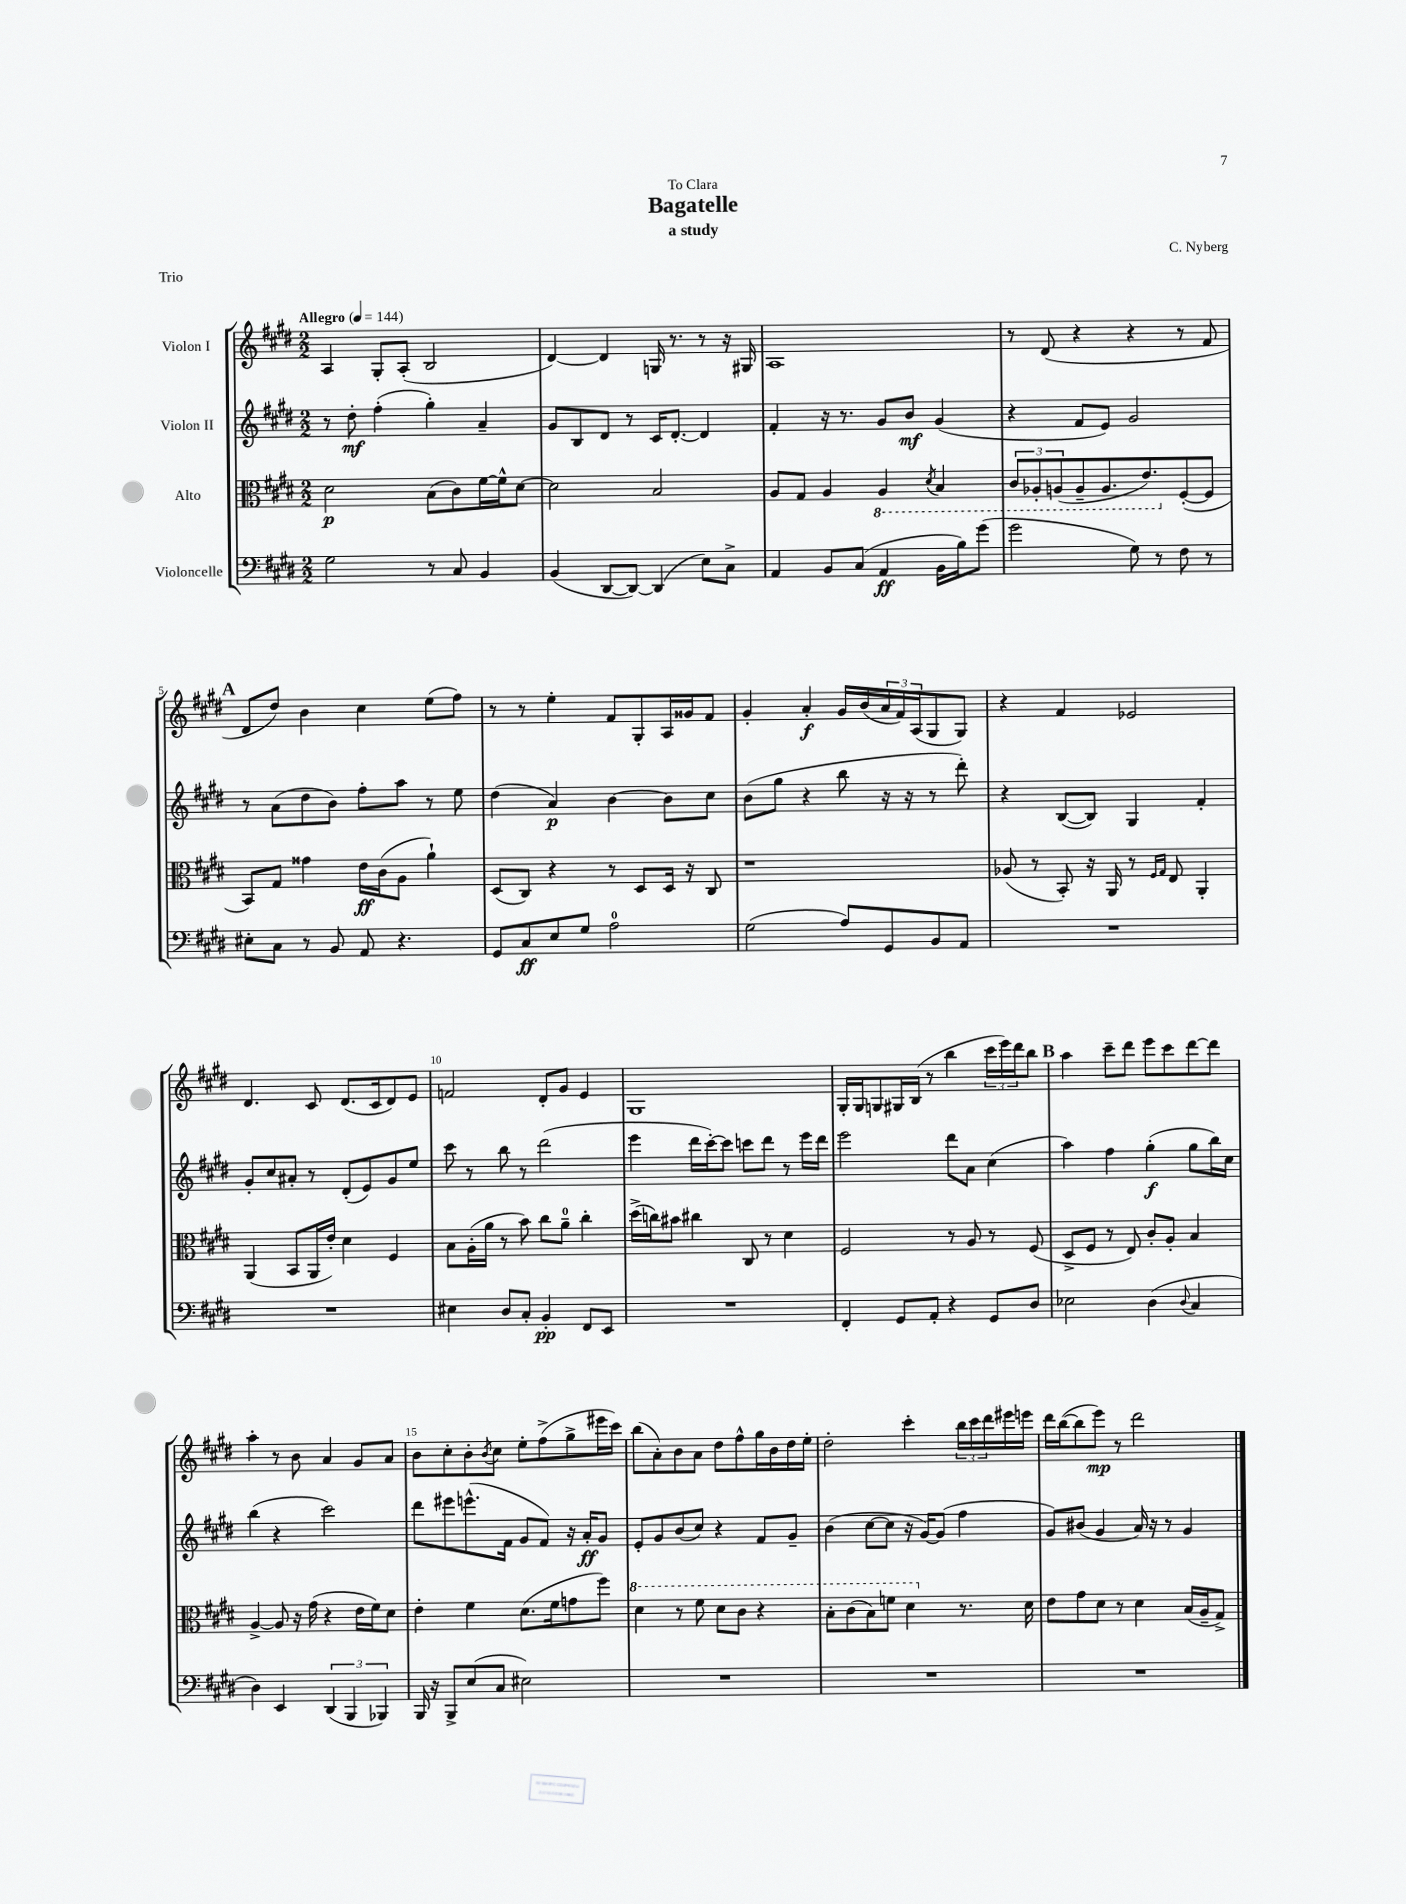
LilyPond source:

\header { title = "Bagatelle" composer = "C. Nyberg" subtitle = "a study" dedication = "To Clara" piece = "Trio" }
<<
\new StaffGroup <<
\new Staff = "s0" \with { instrumentName = "Violon I" } {
    \clef treble \key e \major \numericTimeSignature \time 2/2 \tempo "Allegro" 4 = 144
    a4 gis8-. a8-.( b2 |
    dis'4~) dis'4 g16 r8. r8 r16 gis16 |
    a1 |
    r8 dis'8( r4 r4 r8 fis'8 |
    \mark \markup { \bold "A" } dis'8 dis''8) b'4 cis''4 e''8( fis''8) |
    r8 r8 e''4-. fis'8 gis8-. a16 gisis'16 fis'8 |
    gis'4-. a'4-.\f gis'16 b'16( \tuplet 3/2 { a'16 fis'16) a16( } gis8 gis8) |
    r4 fis'4 ees'2 |
    dis'4. cis'8 dis'8.( cis'16 dis'8) e'8 |
    f'2 dis'8-. gis'8 e'4 |
    gis1 |
    gis16-. gis16 g8 gis16 b16( r8 b''4 \tuplet 3/2 { cis'''16 e'''16) dis'''16 } b''8 |
    \mark \markup { \bold "B" } a''4 cis'''8-- dis'''8 e'''8 cis'''8 dis'''8~ dis'''8 |
    a''4-. r8 b'8 a'4 gis'8 a'8 |
    b'8 cis''8-. b'8-. \acciaccatura { b'8 } cis''8 e''8-. fis''8->( gis''8-> eis'''16 cis'''16) |
    b''8( a'8-.) b'8 a'8 dis''8 fis''8-^ gis''16 b'16 dis''16 e''16-. |
    dis''2-. cis'''4-. \tuplet 3/2 { b''16 cis'''16 dis'''16 } eis'''16 e'''16 |
    dis'''16 b''16~( b''8 e'''8\mp) r8 dis'''2 \bar "|." |
}
\new Staff = "s1" \with { instrumentName = "Violon II" } {
    \clef treble \key e \major \numericTimeSignature \time 2/2
    r8 dis''8-.\mf fis''4-.( gis''4-.) a'4-- |
    gis'8 b8 dis'8 r8 cis'16 dis'8.~-. dis'4 |
    fis'4-. r16 r8. gis'8 b'8\mf gis'4( |
    r4 fis'8 e'8) gis'2 |
    \mark \markup { \bold "A" } r8 a'8( dis''8 b'8) fis''8-. a''8 r8 e''8 |
    dis''4( a'4\p) b'4~ b'8 cis''8 |
    b'8( gis''8 r4 b''8 r16 r16 r8 dis'''8-.) |
    r4 b8~( b8) gis4 fis'4-. |
    gis'8-. cis''8 ais'8-. r8 dis'8-.( e'8) gis'8 e''8 |
    cis'''8 r8 b''8 r8 dis'''2( |
    e'''4 dis'''16 cis'''16~-.) cis'''8 c'''8 dis'''8 r8 e'''16 dis'''16 |
    e'''2 dis'''8 a'8 cis''4( |
    \mark \markup { \bold "B" } a''4) fis''4 gis''4-.\f( gis''8 b''16) cis''16 |
    b''4( r4 cis'''2) |
    dis'''8 eis'''8 e'''8.-^( fis'16 gis'8 fis'8) r16 a'16-.\ff gis'8 |
    e'8-. gis'8 b'8( cis''8) r4 fis'8 gis'8-- |
    b'4( cis''8~ cis''8 r16 gis'16~) gis'8( fis''4 |
    gis'8) bis'8( gis'4 a'16) r16 r8 gis'4 \bar "|." |
}
\new Staff = "s2" \with { instrumentName = "Alto" } {
    \clef alto \key e \major \numericTimeSignature \time 2/2
    dis'2\p b8( cis'8) fis'16~ fis'16-^ dis'8~ |
    dis'2 b2 |
    a8 gis8 a4 \ottava #-1 a,4 \acciaccatura { dis8 } b,4 |
    \tuplet 3/2 { cis8 aes,8-. a,8( } a,8-- a,8. e8.) \ottava #0 fis8~-.( fis8 |
    \mark \markup { \bold "A" } b,8) gis8 gisis'4 e'16\ff cis'16( a8 a'4-!) |
    dis8( cis8) r4 r8 dis8 dis16 r16 cis8 |
    r1 |
    aes8( r8 b,8-.) r16 a,16 r8 \grace { fis16 gis16 } e8 a,4-. |
    a,4( b,8 a,16 e'16-.) dis'4 fis4 |
    b8 a16-.( a'16 r8 b'8) cis''8 a'8-0-- cis''4-. |
    dis''16->( c''16) bis'8 cis''4 cis8 r8 dis'4 |
    fis2 r8 a8 r8 fis8( |
    \mark \markup { \bold "B" } dis8-> fis8 r8 e8) cis'8-. a8-. b4 |
    a4~-> a8 r16 gis'16( r4 e'16 fis'16) dis'8 |
    e'4-. fis'4 dis'8.( fis'16 g'8 fis''8) |
    \ottava #1 dis''4 r8 fis''8 dis''8 cis''8 r4 |
    b'8-. cis''8( b'8) f''8 dis''4 \ottava #0 r8. dis'16 |
    e'8 gis'8 dis'8 r8 dis'4 b16( a16-- gis8->) \bar "|." |
}
\new Staff = "s3" \with { instrumentName = "Violoncelle" } {
    \clef bass \key e \major \numericTimeSignature \time 2/2
    gis2 r8 cis8 b,4 |
    b,4( dis,8~ dis,8~) dis,4( e8) cis8-> |
    a,4 b,8 cis8( a,4\ff b,16 b16) gis'8( |
    gis'2 gis8) r8 fis8 r8 |
    \mark \markup { \bold "A" } eis8-. cis8 r8 b,8 a,8 r4. |
    gis,8 cis8\ff e8 gis8 a2-0 |
    gis2( a8) gis,8 b,8 a,8 |
    R1 |
    R1 |
    eis4 dis8 cis8-. b,4-.\pp fis,8 e,8 |
    R1 |
    fis,4-. gis,8 a,8-. r4 gis,8 dis8 |
    \mark \markup { \bold "B" } ees2 dis4( \appoggiatura { dis8 } cis4 |
    dis4) e,4 \tuplet 3/2 { dis,4( b,,4 bes,,4) } |
    b,,16 r16 b,,8-> e8( cis8 eis2) |
    R1 |
    R1 |
    R1 \bar "|." |
}
>>
>>
\layout { \context { \Score \override BarNumber.break-visibility = ##(#f #t #t) barNumberVisibility = #(every-nth-bar-number-visible 5) } }
